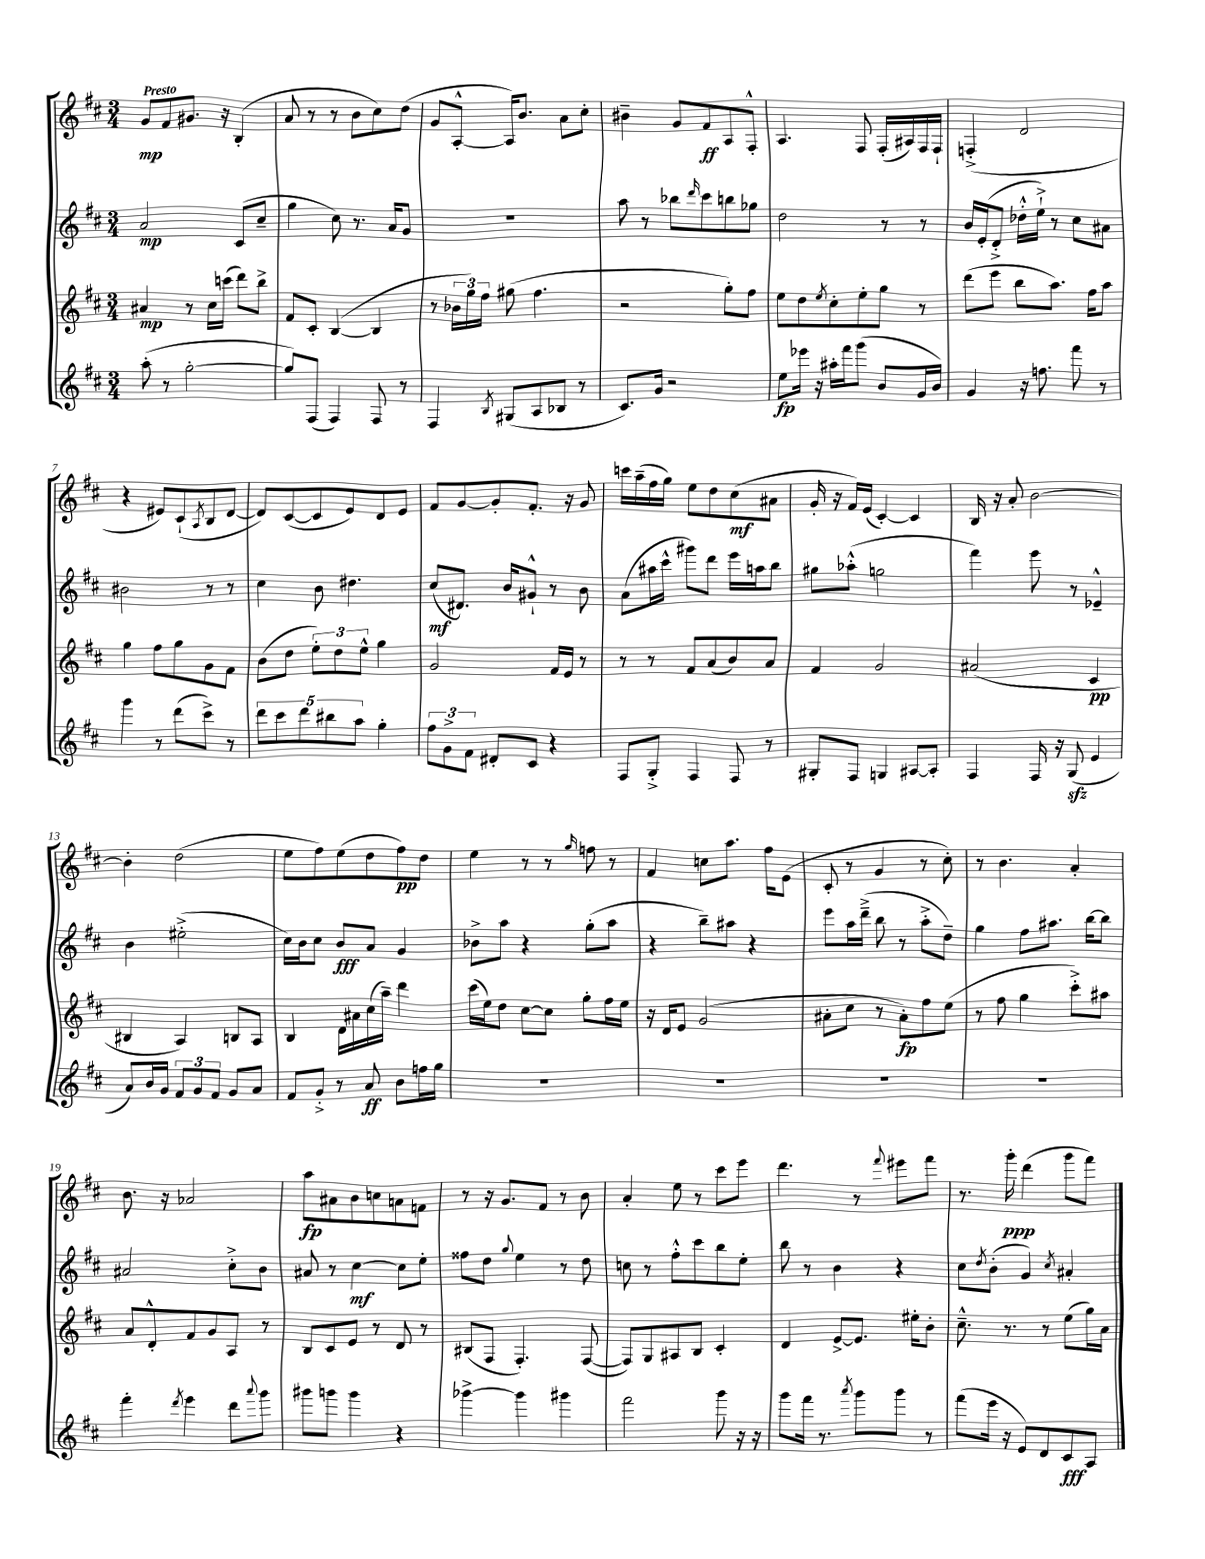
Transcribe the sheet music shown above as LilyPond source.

<<
\new StaffGroup <<
\new Staff = "s0" {
    \clef treble \key d \major \numericTimeSignature \time 3/4 \tempo "Presto"
    g'8\mp fis'8 gis'8. r16 b4-.( |
    a'8 r8 r8 b'8 cis''8) d''8( |
    g'8 a8~-.-^ a16) b'8. a'8 cis''8-. |
    bis'4-- g'8 fis'8\ff a8 fis8-.-^ |
    a4. fis8 fis16-.( ais16) fis16 fis16-! |
    f4-.->( d'2 |
    r4 eis'8) cis'8-!( \acciaccatura { a8 } b8 d'8~ |
    d'8) cis'8~( cis'8 e'8) d'8 e'8 |
    fis'8 g'8~ g'8-. fis'8.-. r16 g'8 |
    c'''16 a''16--( fis''16 g''16) e''8 d''8 cis''8\mf( ais'8 |
    g'16-. r16 fis'16) e'16( cis'4~-.) cis'4 |
    b16 r16 a'8-. b'2~ |
    b'4-. d''2( |
    e''8 fis''8) e''8( d''8 fis''8\pp) d''8 |
    e''4 r8 r8 \grace { g''16 } f''8 r8 |
    fis'4 c''8 a''8. fis''16 e'8( |
    cis'8-. r8 g'4 r8 cis''8-.) |
    r8 b'4. a'4-. |
    b'8. r16 aes'2 |
    a''8\fp ais'8 b'8 c''8 a'8 f'8 |
    r8 r16 g'8. fis'8 r8 b'8 |
    a'4-. e''8 r8 cis'''8 e'''8 |
    d'''4. r8 \appoggiatura { fis'''8 } eis'''8 fis'''8 |
    r8. g'''16-.\ppp d'''4( g'''8 fis'''8) \bar "|." |
}
\new Staff = "s1" {
    \clef treble \key d \major \numericTimeSignature \time 3/4
    a'2\mp cis'8( cis''8-- |
    g''4 cis''8) r8. a'16 g'8 |
    R2. |
    a''8 r8 bes''8 \grace { d'''16 } cis'''8 b''8 ges''8 |
    d''2 r8 r8 |
    b'16 e'16-.( d'8-.-> des''16-.-^ e''16-!->) r8 cis''8 ais'8 |
    bis'2 r8 r8 |
    cis''4 b'8 dis''4. |
    cis''8\mf( dis'8.) b'16 gis'8-!-^ r8 b'8 |
    a'8( ais''16 cis'''16-^ gis'''8) d'''8 e'''16 a''16 b''8 |
    gis''8 aes''8-.-^( g''2 |
    fis'''4) e'''8 r8 ees'4---^ |
    b'4 eis''2-.->( |
    cis''16) b'16 cis''8 b'8\fff a'8 g'4 |
    bes'8-> a''8 r4 g''8-.( a''8 |
    r4 b''8--) ais''8 r4 |
    e'''8 a''16 d'''16--->( b''8 r8 a''8-.-> d''8--) |
    g''4 fis''8 ais''8. b''16~ b''8 |
    ais'2 cis''8-.-> b'8 |
    ais'8 r8 cis''4~\mf cis''8 e''8-. |
    fisis''8 d''8 \appoggiatura { g''8 } e''4 r8 d''8 |
    c''8 r8 fis''8-.-^ cis'''8 b''8 e''8-. |
    b''8 r8 b'4 r4 |
    cis''8 \acciaccatura { d''8 } b'8-.( g'4) \acciaccatura { cis''8 } ais'4-. \bar "|." |
}
\new Staff = "s2" {
    \clef treble \key d \major \numericTimeSignature \time 3/4
    ais'4\mp r8 cis''16 c'''16( d'''8) b''8-> |
    fis'8 cis'8-. b4~( b4 |
    r8 \tuplet 3/2 { bes'16 g''16) fis''16 } gis''8( fis''4. |
    r2 g''8-.) fis''8 |
    e''8 d''8 \acciaccatura { e''8 } cis''8-. e''8-. g''8 r8 |
    d'''8( e'''8 b''8 a''8.) fis''16 a''8 |
    g''4 fis''8 g''8 g'8 fis'8 |
    b'8( d''8 \tuplet 3/2 { e''8-.) d''8 e''8-^ } g''4 |
    g'2 fis'16 e'16 r8 |
    r8 r8 fis'8 a'8( b'8) a'8 |
    fis'4 g'2 |
    ais'2( cis'4\pp |
    bis4 a4) b8 a8 |
    b4 d'16 ais'16 cis''16( a''16--) d'''4 |
    cis'''16( e''16) d''8 cis''8~ cis''8 g''8-. fis''16 e''16 |
    r16 d'16 e'8 g'2( |
    ais'8-. cis''8 r8 ais'8-.\fp) fis''8 e''8( |
    r8 fis''8 g''4 cis'''8-.->) ais''8 |
    a'8 d'8-.-^ fis'8 g'8 a8 r8 |
    b8 cis'8 e'8 r8 d'8 r8 |
    bis8( fis8 fis4.-.) fis8~( |
    fis8) g8 ais8 b8 cis'4-. |
    d'4 e'8~-> e'8. eis''16-. b'8-. |
    cis''8.---^ r8. r8 e''8( g''16) a'16 \bar "|." |
}
\new Staff = "s3" {
    \clef treble \key d \major \numericTimeSignature \time 3/4
    a''8-.( r8 g''2~-. |
    g''8) fis8( fis4) fis8 r8 |
    fis4 \acciaccatura { b8 } gis8( a8 bes8 r8 |
    cis'8.) g'16 r2 |
    e''8\fp ees'''16 r16 ais''16-. fis'''16 g'''8( b'8 g'16 b'16) |
    g'4 r16 f''8. fis'''8 r8 |
    g'''4 r8 d'''8( cis'''8->) r8 |
    \tuplet 5/4 { d'''8 cis'''8 d'''8 bis''8 a''8 } g''4-. |
    \tuplet 3/2 { fis''8 g'8-> fis'8 } dis'8-. cis'8 r4 |
    fis8 g8-.-> fis4 fis8 r8 |
    gis8-. fis8 g4 ais8~ ais8-. |
    fis4 fis16 r16 g8\sfz( e'4 |
    a'8) b'16 g'16 \tuplet 3/2 { fis'8 g'8 fis'8 } g'8 a'8 |
    fis'8 g'8-.-> r8 a'8\ff b'8 f''16 g''16 |
    R2. |
    R2. |
    R2. |
    R2. |
    fis'''4-. \acciaccatura { d'''8 } e'''4 d'''8 \appoggiatura { a'''8 } g'''8 |
    gis'''8 g'''8 g'''4 r4 |
    ges'''4~-> ges'''4 gis'''4 |
    fis'''2 g'''8 r16 r16 |
    g'''8 fis'''16 r8. \acciaccatura { a'''8 } g'''8 g'''8 r8 |
    fis'''8( e'''16 r16 e'8) d'8 cis'8\fff a8 \bar "|." |
}
>>
>>
